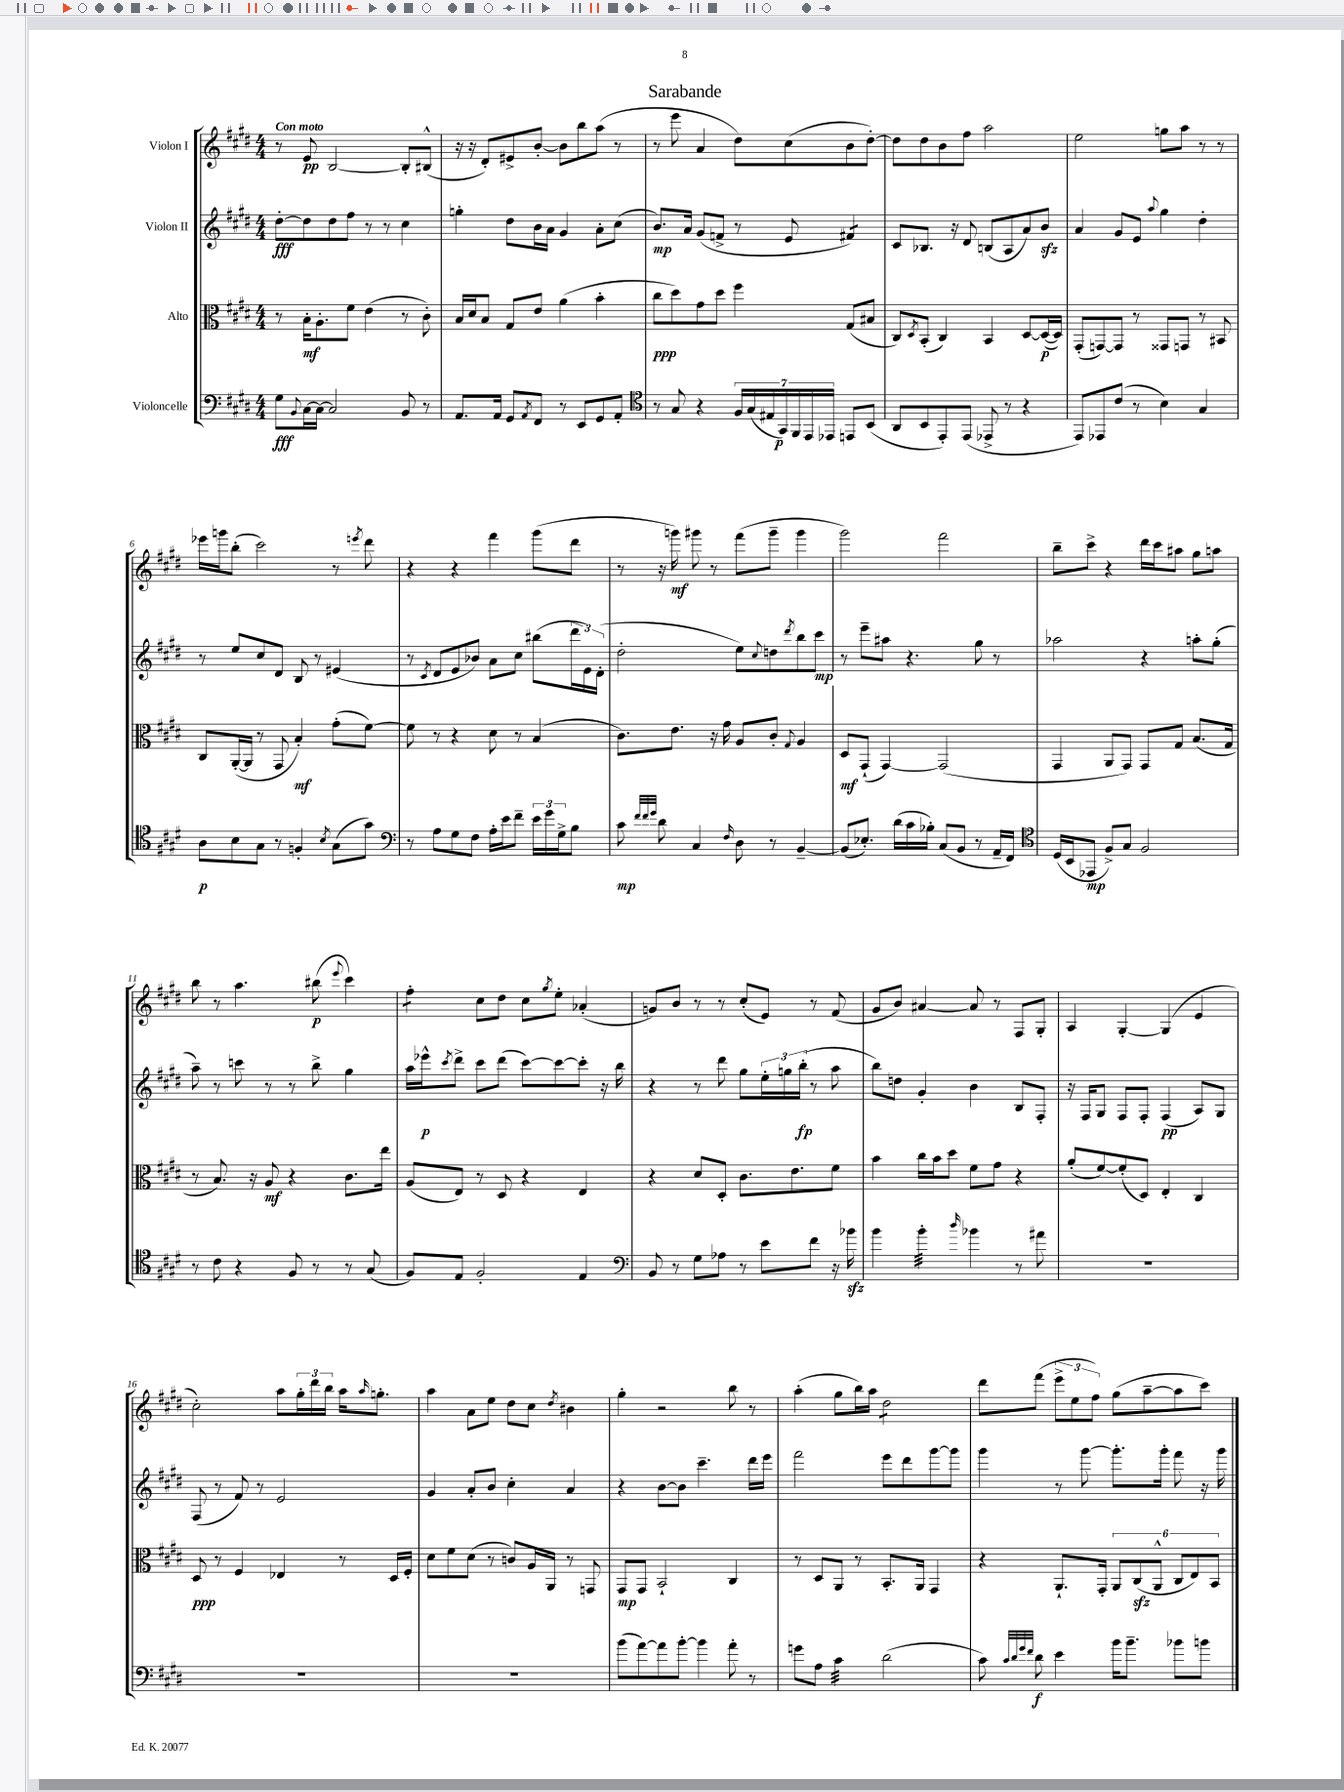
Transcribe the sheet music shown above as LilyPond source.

\header { title = "Sarabande" }
<<
\new StaffGroup <<
\new Staff = "s0" \with { instrumentName = "Violon I" } {
    \clef treble \key e \major \numericTimeSignature \time 4/4 \tempo "Con moto"
    r8 e'8\pp b2~ b8-. bis8-^( |
    r16 r16 dis'8-.) eis'8-> b'8~-. b'8 b''8 a''8( r8 |
    r8 e'''8 a'4 dis''8) cis''8( b'8 dis''8~-.) |
    dis''8 dis''8 b'8 fis''8 a''2 |
    e''2 g''8 a''8 r8 r8 |
    ees'''16 g'''16 b''8-.( cis'''2) r8 \acciaccatura { e'''8 } dis'''8 |
    r4 r4 fis'''4 gis'''8( dis'''8 |
    r8 r16 g'''16\mf) gis'''8 r8 fis'''8( gis'''8-- gis'''4 |
    gis'''2) fis'''2 |
    b''8-- cis'''8-> r4 dis'''16 cis'''16 ais''8 gis''8 a''8 |
    b''8 r8 a''4. bis''8\p( \appoggiatura { e'''8 } cis'''4) |
    fis''4:8-. cis''8 dis''8 cis''8 \acciaccatura { gis''8 } e''8-. aes'4-.( |
    g'8) b'8 r8 r8 cis''8-.( e'8) r8 fis'8( |
    gis'8 b'8) ais'4~ ais'8 r8 fis8 gis8-. |
    a4 gis4~-. gis4( e'4 |
    cis''2-.) a''8 \tuplet 3/2 { gis''16-. dis'''16 b''16 } a''16 \grace { a''16 } g''8.-. |
    a''4 a'8 e''8 dis''8 cis''8 \acciaccatura { dis''8 } bis'4 |
    gis''4-. r2 b''8 r8 |
    a''4-.( gis''8 b''16) a''16 dis''2:8 |
    dis'''8 fis'''8( \tuplet 3/2 { e'''8-> e''8 fis''8) } gis''8( a''8~-- a''8 cis'''8) \bar "|." |
}
\new Staff = "s1" \with { instrumentName = "Violon II" } {
    \clef treble \key e \major \numericTimeSignature \time 4/4
    dis''8~-.\fff dis''8 dis''8 fis''8 r8 r8 cis''4 |
    g''4-. dis''8 b'16 a'16 gis'4 a'8-. cis''8( |
    b'8.\mp) a'16 gis'8( f'8-> r8 e'8 fis'4:8) |
    cis'8 bes8. r16 dis'8 b8( a8 a'8) b'8\sfz |
    a'4 gis'8 e'8 \appoggiatura { a''8 } gis''4 dis''4-. |
    r8 e''8 cis''8 dis'8 b8 r8 eis'4( |
    r8 \acciaccatura { cis'8 } dis'8 e'8 bes'8) a'8 cis''8 bis''8( \tuplet 3/2 { dis'''16 e'16) dis'16-.( } |
    dis''2-. e''8) \appoggiatura { cis''8 } d''8 \acciaccatura { dis'''8 } b''8 cis'''8\mp |
    r8 e'''8-- ais''8 r4. gis''8 r8 |
    aes''2 r4 a''8-. gis''8-.( |
    a''8--) r8 c'''8 r8 r8 b''8-> gis''4 |
    a''16 ees'''16-^\p \acciaccatura { cis'''8 } dis'''8-> cis'''8 dis'''8( cis'''8~) cis'''8~ cis'''8-. r16 b''16 |
    r4 r8 dis'''8 gis''8 \tuplet 3/2 { e''16-. g''16 b''16-.\fp( } r8 a''8 |
    b''8) d''8 gis'4-. b'4 b8 fis8-. |
    r16 fis16 gis8 fis8 fis8-. fis4\pp( a8) gis8 |
    fis8( r8 fis'8) r8 e'2 |
    gis'4 a'8-. b'8 cis''4-. a'4 |
    r4 b'8~ b'8 cis'''4.-- dis'''16 e'''16 |
    fis'''2 e'''8 dis'''8 gis'''8~ gis'''8 |
    gis'''4 r8 gis'''8~ gis'''8.-. gis'''16-. fis'''8 r16 gis'''16 \bar "|." |
}
\new Staff = "s2" \with { instrumentName = "Alto" } {
    \clef alto \key e \major \numericTimeSignature \time 4/4
    r8 b16-.\mf a8.-. fis'8 e'4( r8 cis'8-.) |
    b16 dis'16 b8 gis8 e'8 a'4( b'4-. |
    cis''8\ppp dis''8) gis'8 dis''8 fis''4 gis8( bis8 |
    cis8) \acciaccatura { dis8 } b,8-.( cis4) b,4 dis8~ dis16~\p( dis16) |
    gis,8-.( g,8~) g,8 r8 gisis,8 g,8 r8 bis,8 |
    cis8 a,16~-.( a,16 r8 gis,8 b4-.\mf) gis'8-.( fis'8~) |
    fis'8 r8 r4 dis'8 r8 b4( |
    cis'8.) e'8. r16 gis'16 a8 cis'8-. \appoggiatura { gis8 } a4 |
    dis8\mf gis,8-!( gis,4~) gis,2( |
    gis,4 a,8 gis,8) gis,8 gis8 b8.( gis16 |
    r8 b8.) r16 a8\mf r4 cis'8. e''16 |
    a8( e8) r8 dis8 r4 e4 |
    r4 dis'8 dis8-. cis'8. e'8. fis'8 |
    b'4 cis''16 b'16 dis''8 fis'8 gis'8 r4 |
    a'8-.( fis'8~) fis'8-.( dis8) e4-. cis4 |
    dis8\ppp r8 fis4 ees4 r8 dis16 fis16-. |
    dis'8 fis'8 dis'8( r8 c'8) a16 a,16 r8 g,8 |
    gis,8\mp gis,8 b,2-! cis4 |
    r8 dis8 a,8 r8 b,8.-. a,16 gis,4 |
    r4 a,8.-! gis,16-. \tuplet 6/4 { a,8 cis8\sfz( a,8-^ cis8 e8) b,8 } \bar "|." |
}
\new Staff = "s3" \with { instrumentName = "Violoncelle" } {
    \clef bass \key e \major \numericTimeSignature \time 4/4
    gis8\fff \appoggiatura { b,8 } cis16~ cis16~ cis2 b,8 r8 |
    a,8. a,16 gis,8 \acciaccatura { a,8 } fis,8 r8 e,8 gis,8 a,8-. |
    \clef tenor r8 gis8 r4 \tuplet 7/4 { fis16 gis16( eis16 gis,16\p) fis,16 e,16 ees,16 } e,8 b,8( |
    a,8 b,8 e,8-.) e,8( ees,8-> r8 r4 |
    e,8) ees,8 cis'8( r8 b4) gis4 |
    a8\p b8 gis8 r8 f4-. \acciaccatura { b8 } gis8( gis'8) |
    \clef bass r8 a8 gis8 fis8 a16-. e'16 fis'8-- \tuplet 3/2 { e'16 gis'16 gis16-> } b8 |
    cis'8\mp \grace { fis'32 fis'32 gis'32 } dis'8 cis4 \grace { fis16 } dis8 r8 b,4~-- |
    b,8( ees8.-.) dis'16( cis'16 bes16-.) cis8( b,8 r8 a,16-- fis,16) |
    \clef tenor dis16( b,16 ees,8\mp fis8->) gis8 fis2 |
    r8 cis'8 r4 fis8 r8 r8 gis8( |
    fis8) e8 fis2-. e4 |
    \clef bass b,8 r8 gis8 aes8 r8 e'8 fis'8 r16 bes'16\sfz |
    b'4 b'4:32-. \grace { dis''16 } bes'4 r8 ais'8 |
    R1 |
    R1 |
    R1 |
    b'8( a'8~) a'8 b'8~-. b'4 a'8-. r8 |
    g'8 a8 cis'4:32 dis'2( |
    cis'8) \grace { cis'32 dis'32 gis'32 fis'32 } dis'8\f e'4 b'16 b'8.-- bes'8 b'8 \bar "|." |
}
>>
>>
